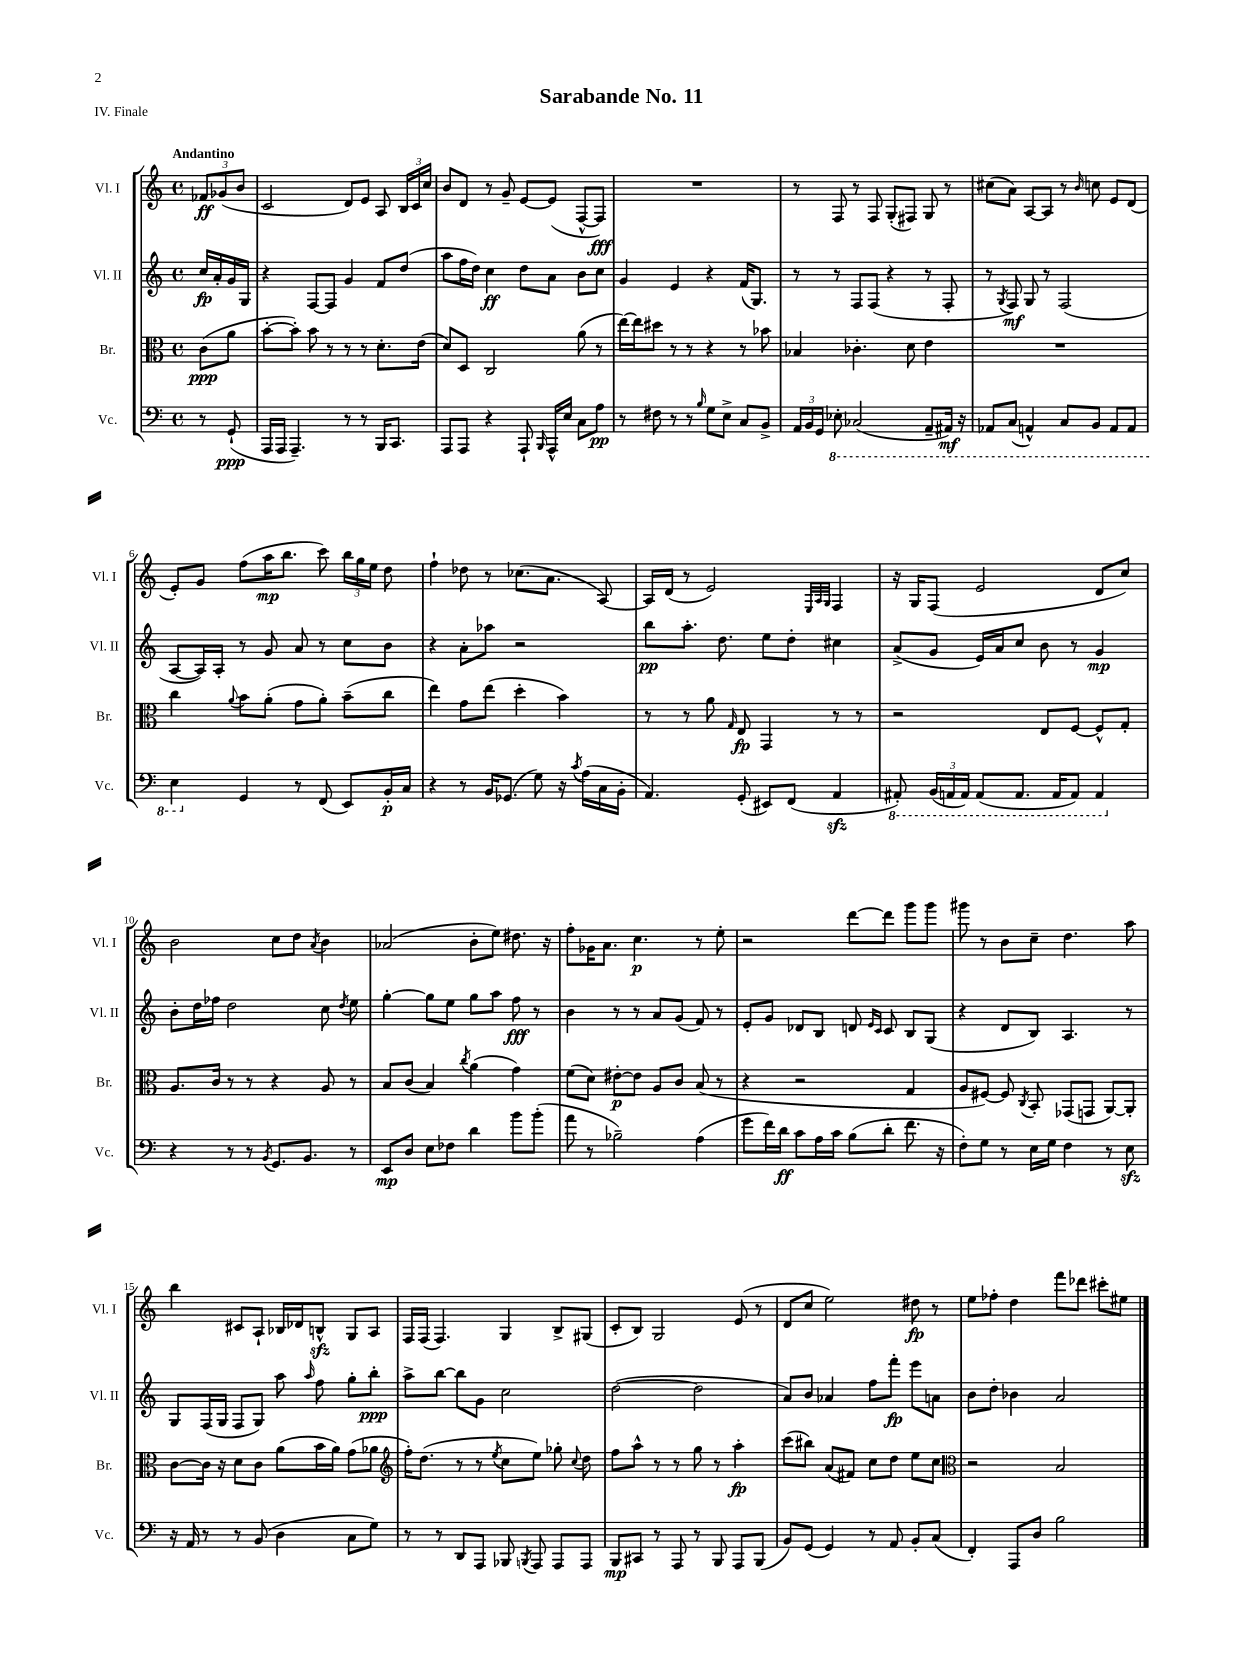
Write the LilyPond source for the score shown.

\header { title = "Sarabande No. 11" piece = "IV. Finale" }
<<
\new StaffGroup <<
\new Staff = "s0" \with { instrumentName = "Vl. I" shortInstrumentName = "Vl. I" } {
    \clef treble \key c \major \defaultTimeSignature \time 4/4 \partial 4 \tempo "Andantino"
    \autoBeamOff \tuplet 3/2 { fes'8[\ff ges'8( b'8] } |
    c'2 d'8[) e'8] a8 \tuplet 3/2 { b16[ c'16 c''16] } |
    b'8[ d'8] r8 g'8-- e'8[~ e'8]( f8[~-^ f8]\fff) |
    R1 |
    r8 f8 r8 f8 g8[-.( fis8]) g8 r8 |
    cis''8[( a'8]) a8[~ a8] r8 \grace { b'16 } c''8 e'8[ d'8]( |
    e'8[-.) g'8] f''8[( a''16\mp b''8.] c'''8) \tuplet 3/2 { b''16[ g''16 e''16] } d''8 |
    f''4-! des''8 r8 ces''8.[( a'8.] a8~) |
    a16[ d'16]( r8 e'2) \grace { e32[ a32 g32] } f4 |
    r16 g16[ f8]( e'2 d'8[ c''8]) |
    b'2 c''8[ d''8] \acciaccatura { a'8 } b'4 |
    aes'2( b'8[-. e''8]) dis''8. r16 |
    f''8[-. ges'16 a'8.] c''4.\p r8 e''8-. |
    r2 d'''8[~ d'''8] g'''8[ g'''8] |
    gis'''8 r8 b'8[ c''8]-- d''4. a''8 |
    b''4 cis'8[ a8]-! bes16[ des'16 b8]-^\sfz g8[ a8] |
    f16[ f16]( f4.) g4 b8[-> gis8]( |
    c'8[-. b8]) g2 e'8( r8 |
    d'8[ c''8] e''2) dis''8\fp r8 |
    e''8[ fes''8]-. d''4 f'''8[ des'''8] cis'''8[-. eis''8] \bar "|." |
}
\new Staff = "s1" \with { instrumentName = "Vl. II" shortInstrumentName = "Vl. II" } {
    \clef treble \key c \major \defaultTimeSignature \time 4/4 \partial 4
    \autoBeamOff c''16[\fp a'16-. g'16 g16] |
    r4 f8[~ f8] g'4 f'8[ d''8]( |
    a''8[ f''16 d''16]) c''4\ff d''8[ a'8] b'8[ c''8] |
    g'4 e'4 r4 f'16[( g8.]) |
    r8 r8 f8[ f8]( r4 r8 f8-. |
    r8 \acciaccatura { g8 } f8\mf) g8 r8 f2( |
    a8[~ a16) a16]-. r8 g'8 a'8 r8 c''8[ b'8] |
    r4 a'8[-. aes''8] r2 |
    b''8[\pp a''8.]-. d''8. e''8[ d''8]-. cis''4 |
    a'8[->( g'8] e'16[) a'16 c''8] b'8 r8 g'4\mp |
    b'8[-. d''16 fes''16] d''2 c''8 \acciaccatura { d''8 } e''8 |
    g''4~-. g''8[ e''8] g''8[ a''8] f''8\fff r8 |
    b'4 r8 r8 a'8[ g'8]( f'8) r8 |
    e'8[-. g'8] des'8[ b8] d'8 \grace { e'16[ c'16] } c'8 b8[ g8]( |
    r4 d'8[ b8]) a4. r8 |
    g8[ f16( g16] f8[ g8]) a''8 \grace { a''16 } f''8 g''8[-. b''8]-.\ppp |
    a''8[-> b''8]~ b''8[ g'8] c''2 |
    d''2~( d''2 |
    a'8[) b'8] aes'4 f''8[ f'''8]-.\fp e'''8[ a'8] |
    b'8[ d''8]-. bes'4 a'2 \bar "|." |
}
\new Staff = "s2" \with { instrumentName = "Br." shortInstrumentName = "Br." } {
    \clef alto \key c \major \defaultTimeSignature \time 4/4 \partial 4
    \autoBeamOff c'8[\ppp( a'8] |
    b'8[~-. b'8]-.) b'8 r8 r8 r8 d'8.[-. e'16]( |
    d'8[) d8] c2 a'8( r8 |
    e''16[~) e''16 dis''8] r8 r8 r4 r8 bes'8 |
    bes4 ces'4.-. d'8 e'4 |
    R1 |
    c''4 \appoggiatura { a'8 } b'8[ a'8]-.( g'8[ a'8]-.) b'8[--( c''8] |
    e''4) g'8[ e''8]( d''4-. b'4) |
    r8 r8 a'8 \grace { g16 } e8\fp g,4 r8 r8 |
    r2 e8[ f8]~ f8[-^ g8]-. |
    a8.[ c'16] r8 r8 r4 a8 r8 |
    b8[ c'8]( b4) \acciaccatura { c''8 } a'4( g'4) |
    f'8[( d'8]) eis'8[~-.\p eis'8] a8[ c'8] b8( r8 |
    r4 r2 g4 |
    a8[ fis8]~) fis8 \acciaccatura { c8 } b,8-. ges,8[( g,8] a,8[~) a,8]-. |
    c'8[~ c'16] r16 d'8[ c'8] a'8[( b'16 a'16]) g'8[( aes'8] |
    \clef treble f''16[-.) d''8.]( r8 r8 \acciaccatura { e''8 } c''8[ e''8]) ges''8-. \appoggiatura { c''8 } d''8 |
    f''8[ a''8]-^ r8 r8 g''8 r8 a''4-.\fp |
    c'''8[( bis''8]) a'8[( fis'8]) c''8[ d''8] e''8[ c''8] |
    \clef alto r2 b2 \bar "|." |
}
\new Staff = "s3" \with { instrumentName = "Vc." shortInstrumentName = "Vc." } {
    \clef bass \key c \major \defaultTimeSignature \time 4/4 \partial 4
    \autoBeamOff r8 g,8-!\ppp( |
    a,,16[ a,,16] a,,4.--) r8 r8 b,,16[ c,8.] |
    a,,8[ a,,8] r4 a,,8-! \grace { b,,16 } a,,16[-^ e16] c8[ a8]\pp |
    r8 fis8 r8 r8 \grace { b16 } g8[ e8]-> c8[ b,8]-> |
    \tuplet 3/2 { a,16[ b,16 g,16] } \ottava #-1 ees,8-. ces,2( a,,8[-- ais,,16]\mf) r16 |
    aes,,8[ c,8]( a,,4-^) c,8[ b,,8] a,,8[ a,,8] |
    e,4 \ottava #0 g,4 r8 f,8( e,8[) b,16-.\p c16] |
    r4 r8 b,16[ ges,8.]( g8) r16 \acciaccatura { c'8 } a16[( c16 b,16]-. |
    a,4.) g,8-.( eis,8[) f,8]( a,4\sfz |
    \ottava #-1 ais,,8-.) \tuplet 3/2 { b,,16[( a,,16 a,,16]) } a,,8[( a,,8.] a,,16[ a,,8]) a,,4 \ottava #0 |
    r4 r8 r8 \acciaccatura { b,8 } g,8.[ b,8.] r8 |
    e,8[\mp d8] e8[ fes8] d'4 b'8[ b'8]-.( |
    a'8 r8 bes2--) a4( |
    g'8[ f'16) d'16]\ff c'8[ a16 c'16] b8[( d'8]-. f'8. r16 |
    f8[-.) g8] r8 e16[ g16] f4 r8 e8\sfz |
    r16 a,16 r8 r8 b,8( d4 c8[ g8]) |
    r8 r8 d,8[ a,,8] bes,,8 \acciaccatura { b,,8 } a,,8 a,,8[ a,,8] |
    b,,8[\mp cis,8] r8 a,,8 r8 b,,8 a,,8[ b,,8]( |
    b,8[) g,8]( g,4) r8 a,8 b,8[-. c8]( |
    f,4-.) a,,8[ d8] b2 \bar "|." |
}
>>
>>
